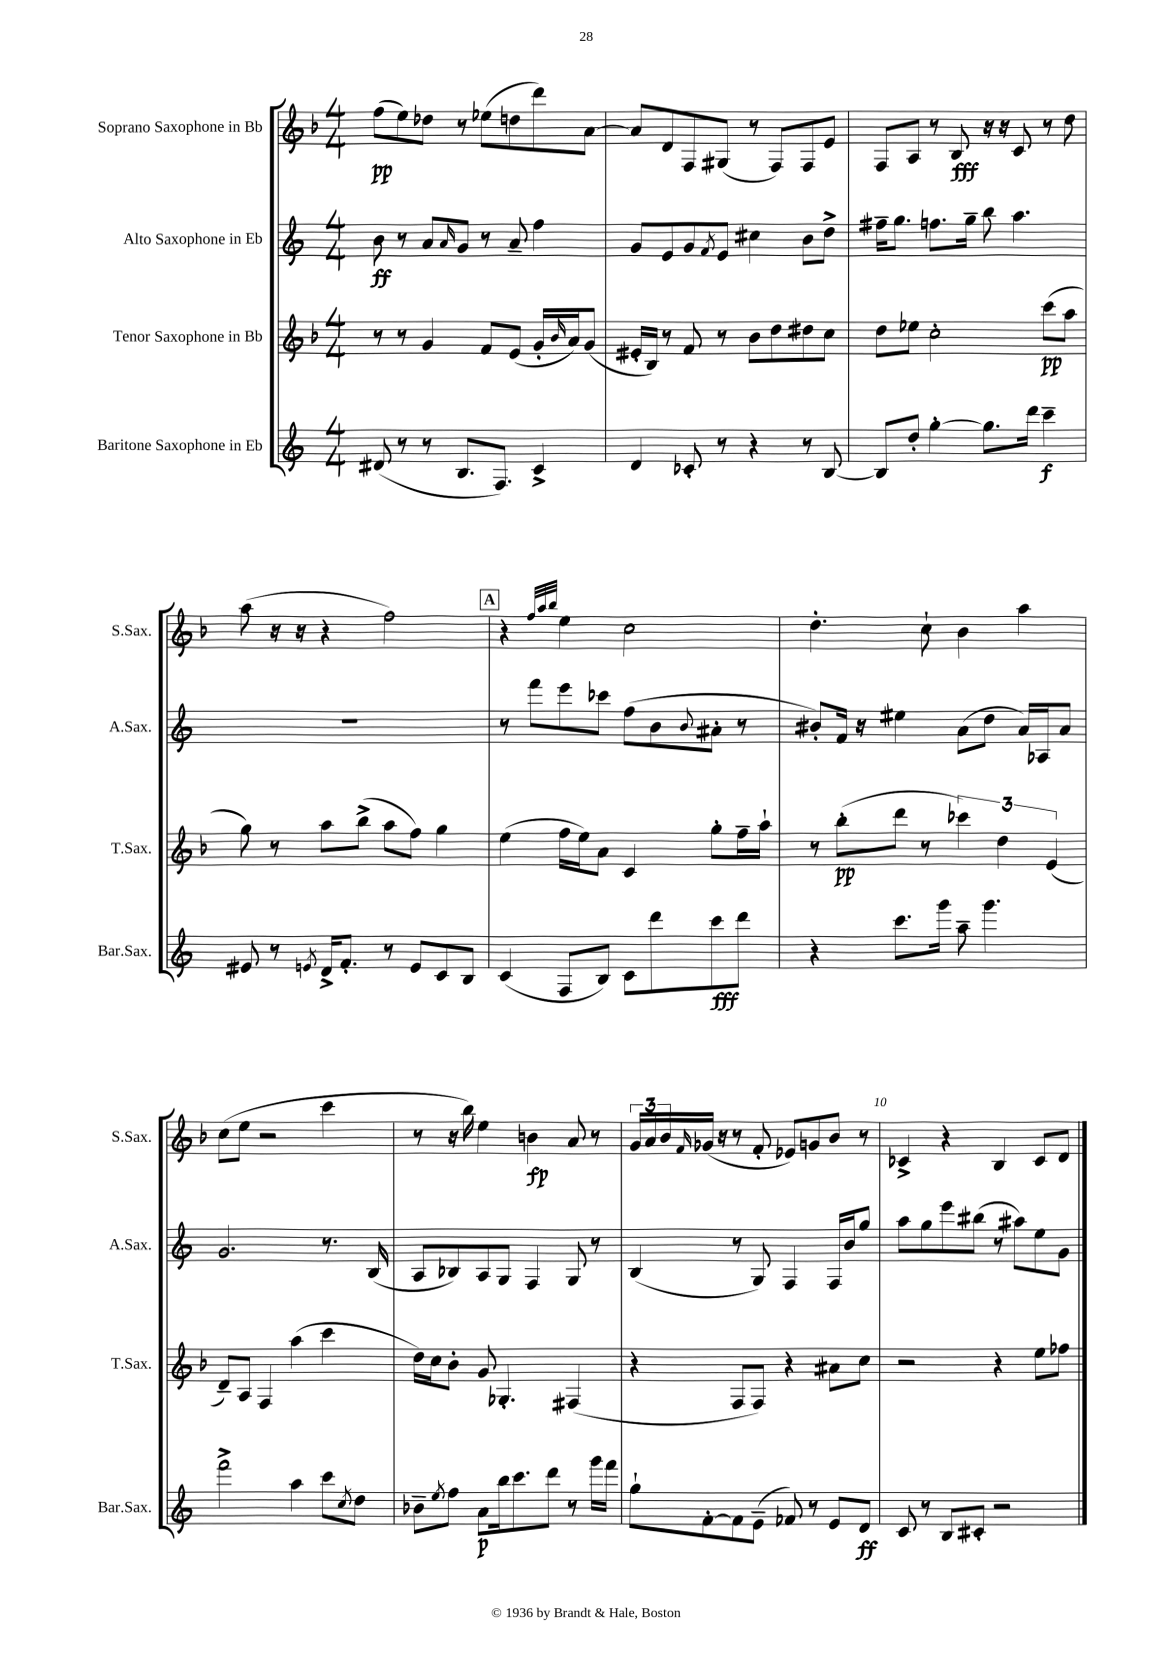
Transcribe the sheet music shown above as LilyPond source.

<<
\new StaffGroup <<
\new Staff = "s0" \with { instrumentName = "Soprano Saxophone in Bb" shortInstrumentName = "S.Sax." } {
    \clef treble \key f \major \numericTimeSignature \time 4/4
    f''8\pp( e''8) des''8 r8 ees''8( d''8 d'''8) a'8~ |
    a'8 d'8 f8 gis8( r8 f8) f8 e'8 |
    f8 a8 r8 bes8\fff r16 r16 c'8 r8 d''8 |
    a''8( r16 r16 r4 f''2) |
    \mark \markup { \box "A" } r4 \grace { f''32 a''32 bes''32 } e''4 c''2 |
    d''4.-. c''8-! bes'4 a''4 |
    c''8( e''8 r2 c'''4 |
    r8 r16 bes''16) e''4 b'4\fp a'8 r8 |
    \tuplet 3/2 { g'16 a'16 bes'16 } \grace { f'16 } ges'16( r16 r8 f'8-. ees'8) g'8 bes'8 r8 |
    ces'4-> r4 bes4 ces'8 d'8 \bar "|." |
}
\new Staff = "s1" \with { instrumentName = "Alto Saxophone in Eb" shortInstrumentName = "A.Sax." } {
    \clef treble \key c \major \numericTimeSignature \time 4/4
    b'8\ff r8 a'8 \grace { a'16 } g'8 r8 a'8-- f''4 |
    g'8 e'8 g'8 \acciaccatura { f'8 } e'8 cis''4 b'8 d''8-> |
    fis''16-- g''8. f''8. g''16-- b''8 a''4. |
    R1 |
    \mark \markup { \box "A" } r8 f'''8 e'''8 ces'''8 f''8( b'8 \appoggiatura { b'8 } ais'8-. r8 |
    bis'8-.) f'16 r16 eis''4 a'8( d''8 a'16) aes16 a'8 |
    g'2. r8. b16( |
    a8 bes8) a8 g8 f4 g8 r8 |
    b4( r8 g8) f4 f16 b'16 g''8 |
    a''8 g''8 e'''8 bis''8( r8 ais''8) e''8 g'8 \bar "|." |
}
\new Staff = "s2" \with { instrumentName = "Tenor Saxophone in Bb" shortInstrumentName = "T.Sax." } {
    \clef treble \key f \major \numericTimeSignature \time 4/4
    r8 r8 g'4 f'8 e'8( g'16-. \grace { bes'16 } a'16) g'8( |
    eis'16-. bes16) r8 f'8 r8 bes'8 d''8 dis''8 c''8 |
    d''8 ees''8 c''2-. c'''8\pp( a''8 |
    g''8) r8 a''8 bes''8->( a''8 f''8) g''4 |
    \mark \markup { \box "A" } e''4( f''16 e''16) a'8 c'4 g''8-. f''16-- a''16-! |
    r8 bes''8-.\pp( d'''8 r8 \tuplet 3/2 { ces'''4) d''4 e'4( } |
    d'8--) a8 f4 a''4( c'''4 |
    d''16) c''16 bes'8-. g'8 ges4.-. fis4( |
    r4 f8 f8) r4 ais'8 c''8 |
    r2 r4 e''8 fes''8 \bar "|." |
}
\new Staff = "s3" \with { instrumentName = "Baritone Saxophone in Eb" shortInstrumentName = "Bar.Sax." } {
    \clef treble \key c \major \numericTimeSignature \time 4/4
    dis'8( r8 r8 b8. f8.) c'4-> |
    d'4 ces'8-. r8 r4 r8 b8~ |
    b8 d''8-. g''4~-. g''8. d'''16 c'''4--\f |
    eis'8 r8 \acciaccatura { e'8 } d'16-> f'8.-. r8 e'8 c'8 b8 |
    \mark \markup { \box "A" } c'4( f8 b8) c'8 d'''8 c'''8\fff d'''8 |
    r4 c'''8. g'''16 a''8-- g'''4. |
    f'''2-> a''4 c'''8 \acciaccatura { c''8 } d''8 |
    bes'8-- \acciaccatura { e''8 } f''8 a'8\p b''16 c'''8. d'''8 r8 g'''16 f'''16 |
    g''8-! f'8~-. f'8 e'8--( fes'8) r8 e'8 d'8\ff |
    c'8 r8 b8 cis'8-. r2 \bar "|." |
}
>>
>>
\layout { \context { \Score \override BarNumber.break-visibility = ##(#f #t #t) barNumberVisibility = #(every-nth-bar-number-visible 5) } }
